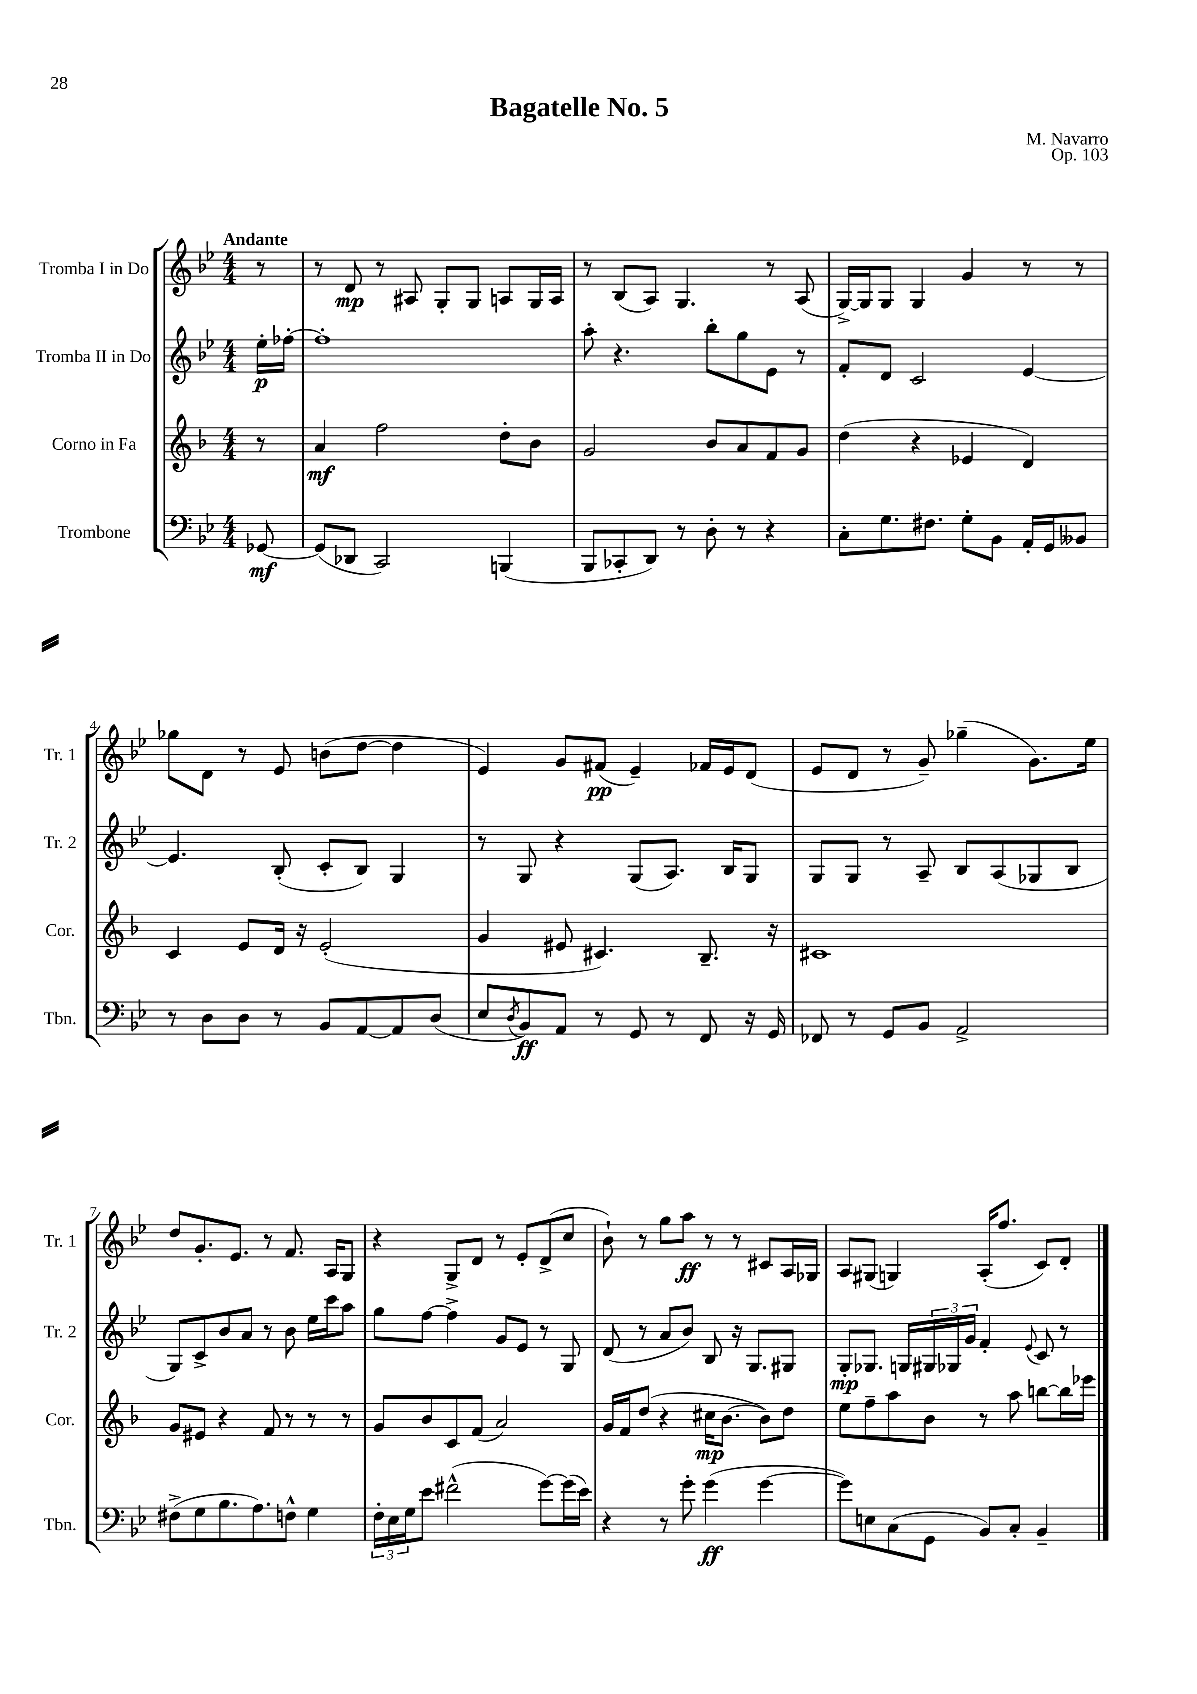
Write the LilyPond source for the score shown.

\header { title = "Bagatelle No. 5" composer = "M. Navarro" opus = "Op. 103" }
<<
\new StaffGroup <<
\new Staff = "s0" \with { instrumentName = "Tromba I in Do" shortInstrumentName = "Tr. 1" } {
    \clef treble \key bes \major \numericTimeSignature \time 4/4 \partial 8 \tempo "Andante"
    r8 |
    r8 d'8\mp r8 ais8 g8-. g8 a8 g16 a16 |
    r8 bes8( a8) g4. r8 a8( |
    g16~->) g16 g8 g4 g'4 r8 r8 |
    ges''8 d'8 r8 ees'8 b'8( d''8~ d''4 |
    ees'4) g'8 fis'8\pp( ees'4--) fes'16 ees'16 d'8( |
    ees'8 d'8 r8 g'8--) ges''4--( g'8.) ees''16 |
    d''8 g'8.-. ees'8. r8 f'8. a16 g8 |
    r4 g8-> d'8 r8 ees'8-. d'8->( c''8 |
    bes'8-!) r8 g''8 a''8\ff r8 r8 cis'8 a16 ges16 |
    a8 gis8( g4) a16-.( f''8. c'8) d'8-. \bar "|." |
}
\new Staff = "s1" \with { instrumentName = "Tromba II in Do" shortInstrumentName = "Tr. 2" } {
    \clef treble \key bes \major \numericTimeSignature \time 4/4 \partial 8
    ees''16-.\p fes''16~-. |
    fes''1-. |
    a''8-. r4. bes''8-. g''8 ees'8 r8 |
    f'8-. d'8 c'2 ees'4~ |
    ees'4. bes8-.( c'8-. bes8) g4 |
    r8 g8 r4 g8( a8.) bes16 g8 |
    g8 g8 r8 a8-- bes8 a8( ges8 bes8 |
    g8) c'8-> bes'8 a'8 r8 bes'8 ees''16 c'''16 a''8 |
    g''8 f''8~ f''4-> g'8 ees'8 r8 g8 |
    d'8( r8 a'8 bes'8) bes8 r16 g8. gis8 |
    g8-.\mp ges8. g16 \tuplet 3/2 { gis16 ges16 g'16 } f'4-. \appoggiatura { ees'8 } c'8 r8 \bar "|." |
}
\new Staff = "s2" \with { instrumentName = "Corno in Fa" shortInstrumentName = "Cor." } {
    \clef treble \key f \major \numericTimeSignature \time 4/4 \partial 8
    r8 |
    a'4\mf f''2 d''8-. bes'8 |
    g'2 bes'8 a'8 f'8 g'8 |
    d''4( r4 ees'4 d'4) |
    c'4 e'8 d'16 r16 e'2-.( |
    g'4 eis'8 cis'4.) bes8.-- r16 |
    cis'1 |
    g'8 eis'8 r4 f'8 r8 r8 r8 |
    g'8 bes'8 c'8 f'8( a'2) |
    g'16 f'16 d''8( r4 cis''16\mp bes'8.~ bes'8) d''8 |
    e''8 f''8-- a''8 bes'8 r8 a''8 b''8~ b''16 ees'''16 \bar "|." |
}
\new Staff = "s3" \with { instrumentName = "Trombone" shortInstrumentName = "Tbn." } {
    \clef bass \key bes \major \numericTimeSignature \time 4/4 \partial 8
    ges,8~\mf |
    ges,8( des,8 c,2) b,,4( |
    bes,,8 ces,8-. d,8) r8 d8-. r8 r4 |
    c8-. g8. fis8. g8-. bes,8 a,16-. g,16 beses,8 |
    r8 d8 d8 r8 bes,8 a,8~ a,8 d8( |
    ees8 \acciaccatura { d8 } bes,8\ff) a,8 r8 g,8 r8 f,8 r16 g,16 |
    fes,8 r8 g,8 bes,8 a,2-> |
    fis8->( g8 bes8. a8.) f8-^ g4 |
    \tuplet 3/2 { f16-. ees16 g16 } ees'8 fis'2-^( g'8~) g'16( ees'16) |
    r4 r8 g'8-. g'4\ff( g'4~ |
    g'8) e8 c8( g,8 bes,8) c8-. bes,4-- \bar "|." |
}
>>
>>
